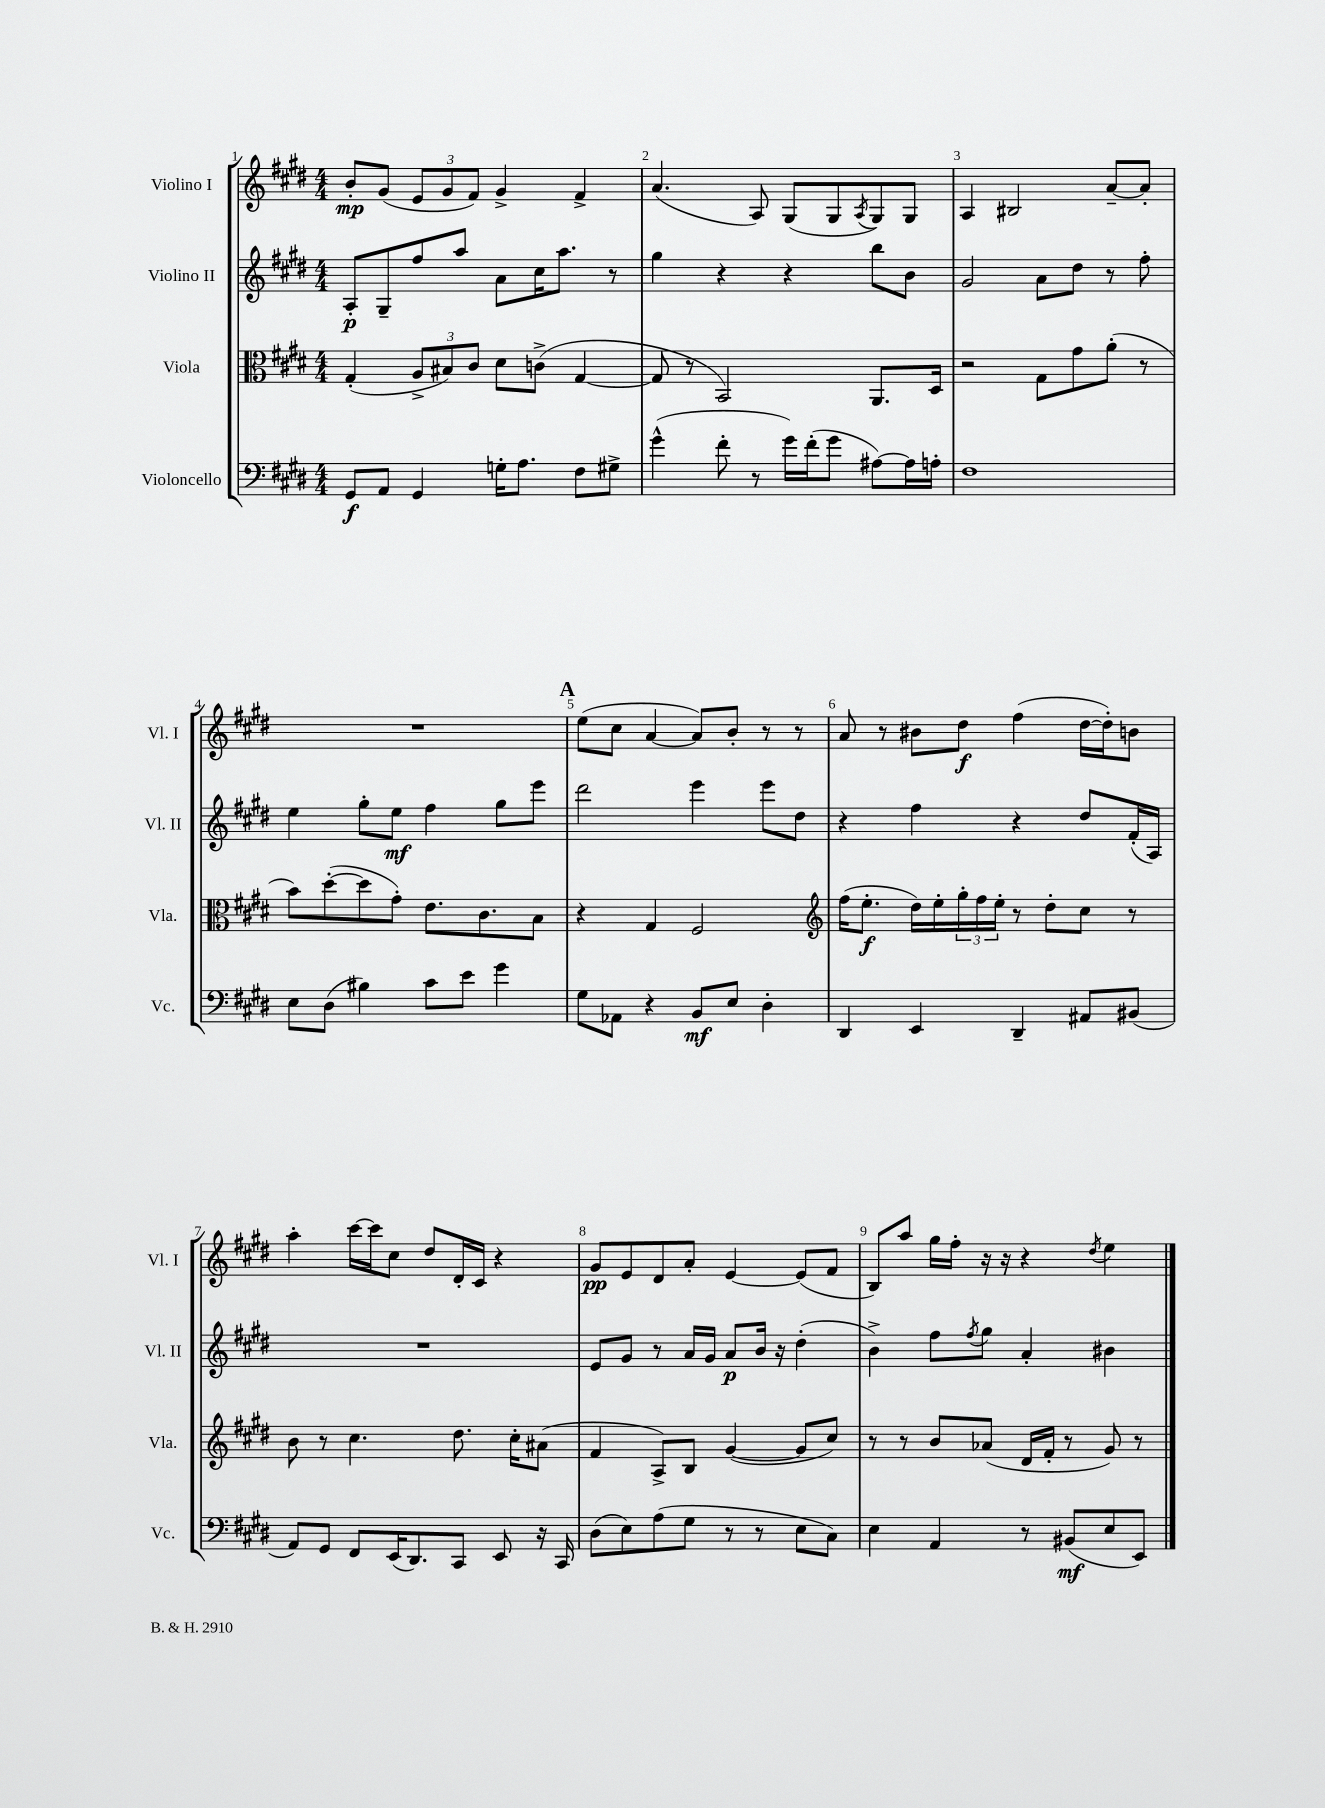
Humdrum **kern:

**kern	**dynam	**kern	**dynam	**kern	**dynam	**kern	**dynam
*part4	*part4	*part3	*part3	*part2	*part2	*part1	*part1
*staff4	*staff4	*staff3	*staff3	*staff2	*staff2	*staff1	*staff1
*I"Violoncello	*	*I"Viola	*	*I"Violino II	*	*I"Violino I	*
*I'Vc.	*	*I'Vla.	*	*I'Vl. II	*	*I'Vl. I	*
*clefF4	*	*clefC3	*	*clefG2	*	*clefG2	*
*k[f#c#g#d#]	*	*k[f#c#g#d#]	*	*k[f#c#g#d#]	*	*k[f#c#g#d#]	*
*M4/4	*	*M4/4	*	*M4/4	*	*M4/4	*
=1	=1	=1	=1	=1	=1	=1	=1
8GG#/L	f	(4G#'/	.	8A'/L	p	8b'/L	mp
8AA/J	.	.	.	8G#~/	.	(8g#/J	.
4GG#/	.	12A^/L	.	8ff#/	.	12e/L	.
.	.	12B#X/)	.	.	.	12g#/	.
.	.	.	.	8aa/J	.	.	.
.	.	12c#/J	.	.	.	12f#/J)	.
16Gn'\KL	.	8d#\L	.	8a\L	.	4g#^/	.
8.A\J	.	.	.	.	.	.	.
.	.	(8cn^\J	.	16cc#\K	.	.	.
.	.	.	.	8.aa\J	.	.	.
8F#\L	.	[4G#/	.	.	.	4f#^/	.
8G#X^\J	.	.	.	8r	.	.	.
=2	=2	=2	=2	=2	=2	=2	=2
(4g#^^\	.	8G#/]	.	4gg#\	.	(4.a/	.
.	.	8r	.	.	.	.	.
8f#'\	.	2BB/)	.	4r	.	.	.
8r	.	.	.	.	.	8A/)	.
16g#\LL)	.	.	.	4r	.	(8G#/L	.
(16f#'\J	.	.	.	.	.	.	.
8g#\J	.	.	.	.	.	8G#/	.
.	.	.	.	.	.	8qA/	.
[8A#X\L)	.	8.AA/L	.	8bb\L	.	8G#/)	.
16A#\L]	.	.	.	8b\J	.	8G#/J	.
16An'\JJ	.	16D#/Jk	.	.	.	.	.
=3	=3	=3	=3	=3	=3	=3	=3
1F#	.	2r	.	2g#/	.	4A/	.
.	.	.	.	.	.	2B#X/	.
.	.	8G#\L	.	8a\L	.	.	.
.	.	8g#\	.	8dd#\J	.	.	.
.	.	(8a'\J	.	8r	.	[8a~/L	.
.	.	8r	.	8ff#'\	.	8a'/J]	.
!!LO:LB:g=z
=4	=4	=4	=4	=4	=4	=4	=4
8E\L	.	8b\L)	.	4ee\	.	1r	.
(8D#\J	.	([8dd#'\	.	.	.	.	.
4B#X\)	.	8dd#\]	.	8gg#'\L	.	.	.
.	.	8g#'\J)	.	8ee\J	mf	.	.
8c#\L	.	8.e\L	.	4ff#\	.	.	.
8e\J	.	.	.	.	.	.	.
.	.	8.c#\	.	.	.	.	.
4g#\	.	.	.	8gg#\L	.	.	.
.	.	8B\J	.	8eee\J	.	.	.
!!LO:REH:place=s1:t=A
=5	=5	=5	=5	=5	=5	=5	=5
8G#\L	.	4r	.	2ddd#\	.	(8ee\L	.
8AA-X\J	.	.	.	.	.	8cc#\J	.
4r	.	4G#/	.	.	.	[4a/	.
8BB/L	mf	2F#/	.	4eee\	.	8a/L])	.
8E/J	.	.	.	.	.	8b'/J	.
4D#'\	.	.	.	8eee\L	.	8r	.
.	.	.	.	8dd#\J	.	8r	.
=6	=6	=6	=6	=6	=6	=6	=6
*	*	*clefG2	*	*	*	*	*
4DD#/	.	(16ff#\KL	.	4r	.	8a/	.
.	.	8.ee'\J	f	.	.	.	.
.	.	.	.	.	.	8r	.
4EE/	.	16dd#\LL)	.	4ff#\	.	8b#X\L	.
.	.	16ee'\	.	.	.	.	.
.	.	24gg#'\	.	.	.	8dd#\J	f
.	.	24ff#\	.	.	.	.	.
.	.	24ee'\JJ	.	.	.	.	.
4DD#~/	.	8r	.	4r	.	(4ff#\	.
.	.	8dd#'\L	.	.	.	.	.
8AA#X/L	.	8cc#\J	.	8dd#/L	.	[16dd#\LL	.
.	.	.	.	.	.	16dd#'\J])	.
(8BB#X/J	.	8r	.	(16f#'/L	.	8bn\J	.
.	.	.	.	16A/JJ)	.	.	.
!!LO:LB:g=z
=7	=7	=7	=7	=7	=7	=7	=7
8AA/L)	.	8b\	.	1r	.	4aa'\	.
8GG#/J	.	8r	.	.	.	.	.
8FF#/L	.	4.cc#\	.	.	.	[16ccc#\LL	.
.	.	.	.	.	.	16ccc#\J]	.
(16EE/K	.	.	.	.	.	8cc#\J	.
8.DD#/)	.	.	.	.	.	.	.
.	.	.	.	.	.	8dd#/L	.
8CC#/J	.	8.dd#\	.	.	.	16d#'/L	.
.	.	.	.	.	.	16c#/JJ	.
8EE/	.	.	.	.	.	4r	.
.	.	16cc#'\KL	.	.	.	.	.
16r	.	(8a#X\J	.	.	.	.	.
16CC#/	.	.	.	.	.	.	.
=8	=8	=8	=8	=8	=8	=8	=8
(8D#\L	.	4f#/	.	8e/L	.	8g#/L	pp
8E\)	.	.	.	8g#/J	.	8e/	.
(8A\	.	8A^/L)	.	8r	.	8d#/	.
8G#\J	.	8B/J	.	16a/LL	.	8a'/J	.
.	.	.	.	16g#/JJ	.	.	.
8r	.	([4g#/	.	8a/L	p	[4e/	.
8r	.	.	.	16b/Jk	.	.	.
.	.	.	.	16r	.	.	.
8E\L	.	8g#/L]	.	(4dd#'\	.	(8e/L]	.
8C#\J)	.	8cc#/J)	.	.	.	8f#/J	.
=9	=9	=9	=9	=9	=9	=9	=9
4E\	.	8r	.	4b^\)	.	8B/L)	.
.	.	8r	.	.	.	8aa/J	.
4AA/	.	8b/L	.	8ff#\L	.	16gg#\LL	.
.	.	.	.	.	.	16ff#'\JJ	.
.	.	.	.	8qff#/	.	.	.
.	.	(8a-X/J	.	8gg#\J	.	16r	.
.	.	.	.	.	.	16r	.
8r	.	16d#/LL	.	4a'/	.	4r	.
.	.	16f#'/JJ	.	.	.	.	.
(8BB#X/L	mf	8r	.	.	.	.	.
.	.	.	.	.	.	8qdd#/	.
8E/	.	8g#/)	.	4b#X\	.	4ee\	.
8EE/J)	.	8r	.	.	.	.	.
==	==	==	==	==	==	==	==
*-	*-	*-	*-	*-	*-	*-	*-
